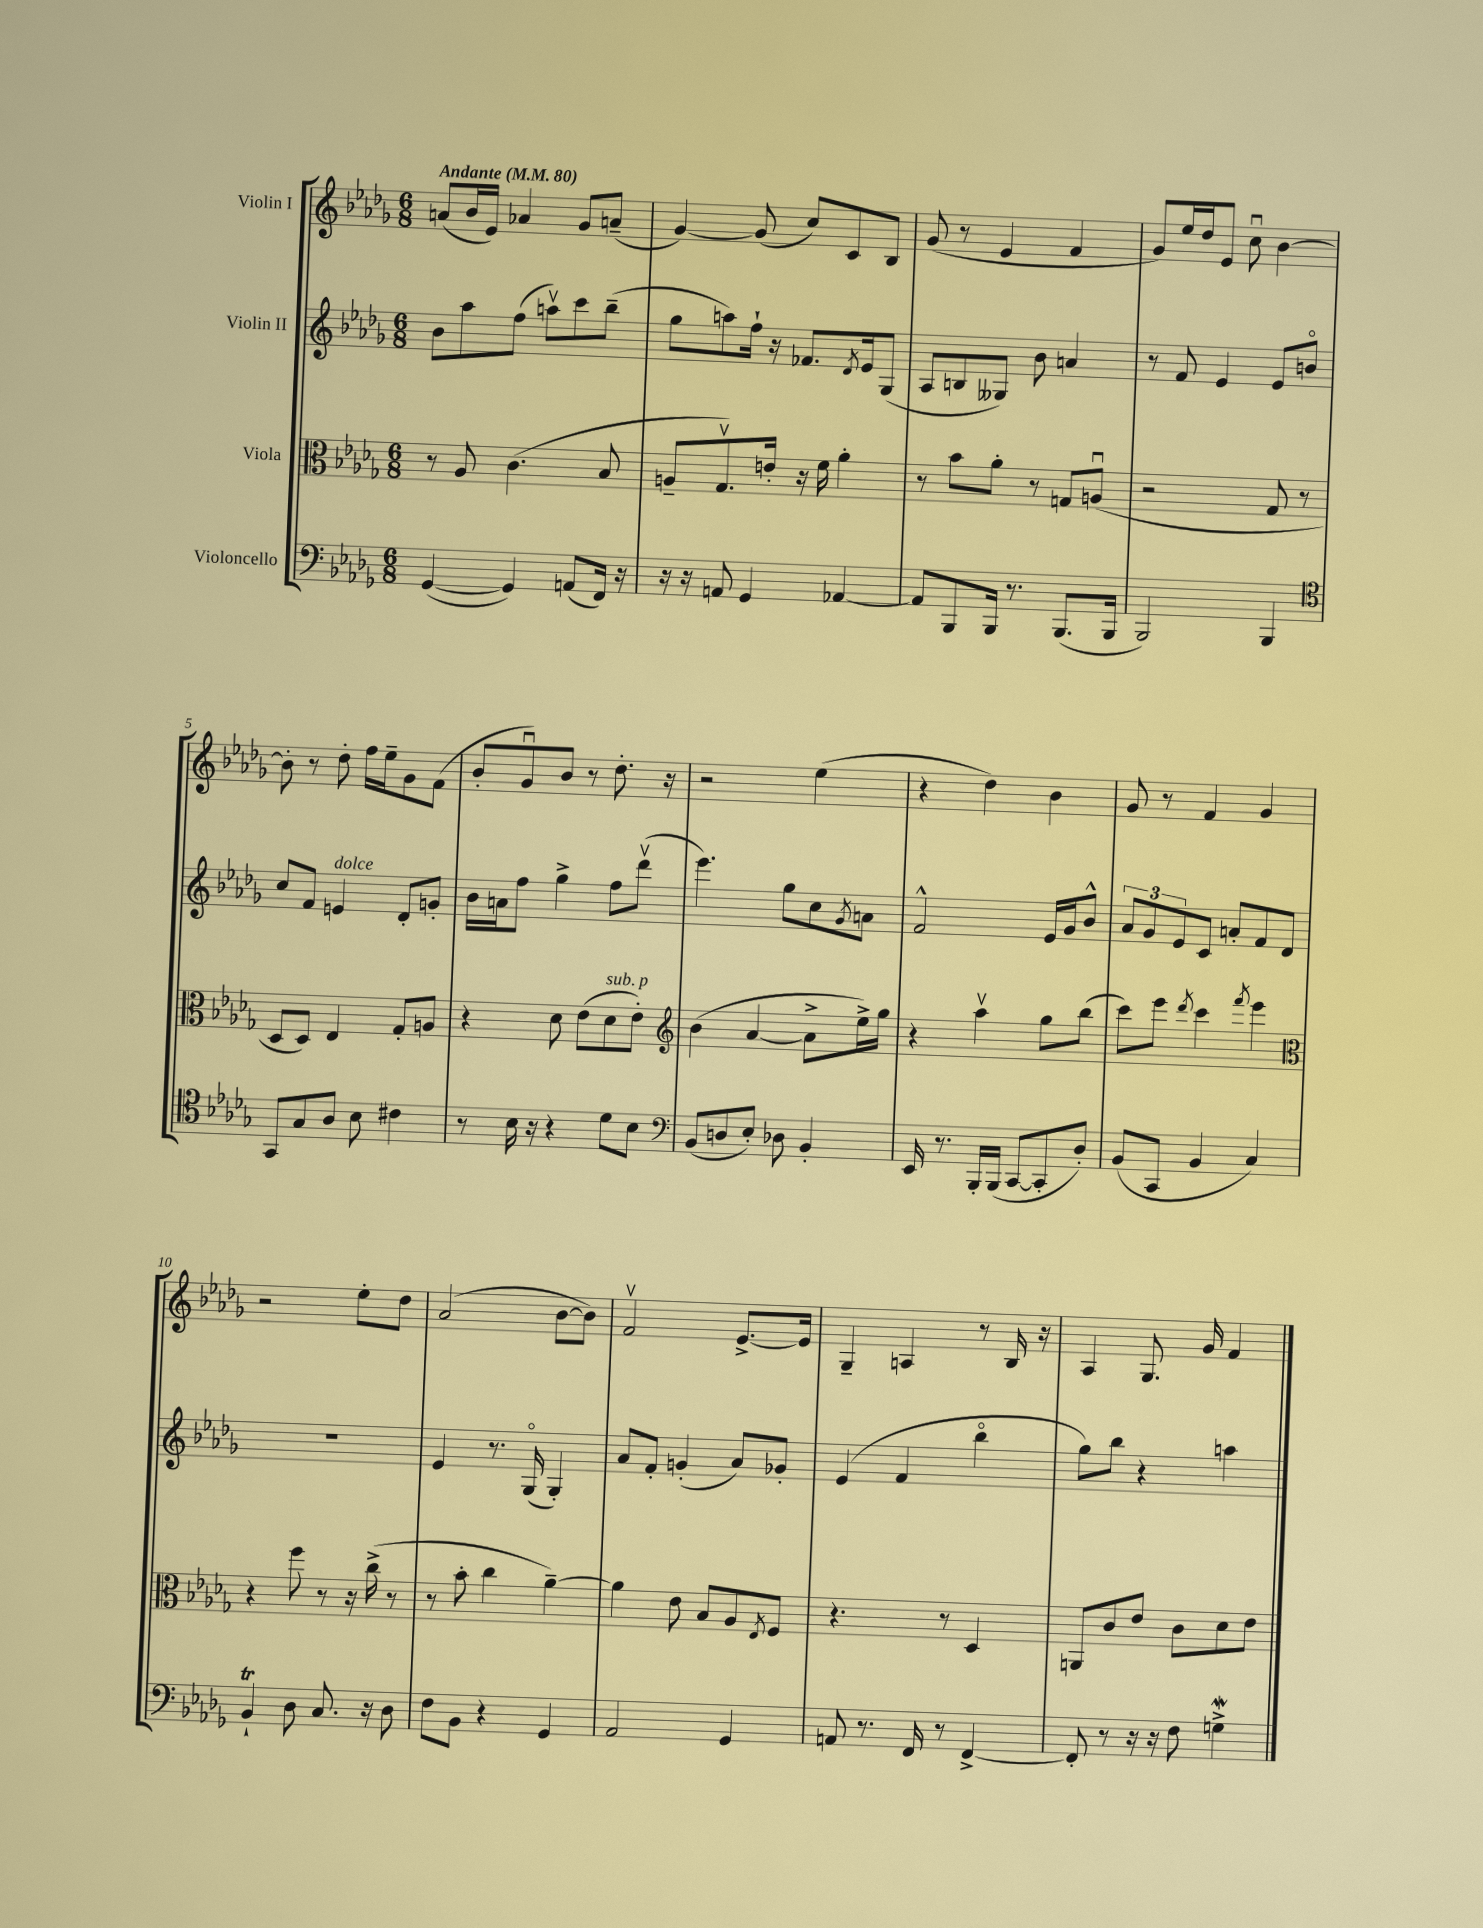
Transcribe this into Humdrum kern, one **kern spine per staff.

**kern	**kern	**kern	**kern
*staff4	*staff3	*staff2	*staff1
*clefF4	*clefC3	*clefG2	*clefG2
*k[b-e-a-d-g-]	*k[b-e-a-d-g-]	*k[b-e-a-d-g-]	*k[b-e-a-d-g-]
*M6/8	*M6/8	*M6/8	*M6/8
*MM80	*MM80	*MM80	*MM80
([4GG-	8r	8b-	(8a
.	8A-	8aa-	16b-
.	.	.	16e-)
4GG-])	(4.c	(8ff	4a-
.	.	8aav)	.
(8AA	.	8ccc	8g-
16FF)	8B-	(8bb-~	(8a~
16r	.	.	.
=	=	=	=
16r	8A~	8gg-	[4g-)
16r	.	.	.
8AA	8.G-v)	8aa)	.
4GG-	.	16ff`	(8g-]
.	16e'	16r	.
.	16r	8.f-	8cc)
.	16f	.	.
[4AA-	4a-'	.	8c
.	.	8qd-	.
.	.	16e-	.
.	.	(8G-	8B-
=	=	=	=
8AA-]	8r	8A-	(8g-
8BBB-	8b-	8B	8r
16BBB-	8a-'	8G--)	4e-
8.r	.	.	.
.	8r	8b-	.
(8.BBB-	8G	4a	4f
.	(8Au	.	.
16BBB-	.	.	.
=	=	=	=
2BBB-)	2r	8r	8g-)
.	.	8f	16ee-
.	.	.	16dd-
.	.	4e-	8e-
.	.	.	8ccu
4BBB-	8G-	8e-	[4b-
.	8r	8bo	.
=	=	=	=
*clefC4	*	*	*
8GG-	8D-	8cc	8b-']
8G-	8D-)	8f	8r
8A-	4E-	4e	8dd-'
8B-	.	.	16ff
.	.	.	16ee-~
4c#	8G-'	8d-'	8g-
.	8A	8g'	(8f
=	=	=	=
8r	4r	16b-	8b-'
.	.	16a	.
16B-	.	8ff	8g-u)
16r	.	.	.
4r	8d-	4gg-^	8b-
.	(8e-	.	8r
8d-	8d-	8ff	8.dd-'
8B-	8e-')	(8ddd-v	.
.	.	.	16r
=	=	=	=
*clefF4	*clefG2	*	*
(8BB-	(4b-	4.eee-)	2r
8D	.	.	.
8E-')	[4a-	.	.
8D-	.	8gg-	.
4BB-'	8a-^]	8cc	(4ee-
.	.	8qg-	.
.	16ee-^)	8a	.
.	16gg-	.	.
=	=	=	=
16EE-	4r	2f^^	4r
8.r	.	.	.
16BBB-'	4aa-v	.	4dd-)
(16BBB-	.	.	.
[8CC	.	.	.
8CC']	8gg-	16e-	4b-
.	.	16g-	.
8D-')	(8bb-	8b-^^	.
=	=	=	=
(8BB-	8ccc)	12a-	8g-
.	.	12g-	.
8CC	8eee-	.	8r
.	.	12e-	.
.	8qddd-	.	.
4BB-	4ccc	8c	4f
.	.	8a'	.
.	8qfff	.	.
4C)	4eee-	8f	4g-
.	.	8d-	.
=	=	=	=
*	*clefC3	*	*
4BB-`	4r	2.r	2r
8D-	8ff	.	.
8.C	8r	.	.
.	16r	.	8ee-'
16r	(16cc^	.	.
8D-	8r	.	8dd-
=	=	=	=
8F	8r	4e-	(2a-
8BB-	8b-'	.	.
4r	4cc	8.r	.
.	.	(16G-o	.
4GG-	[4a-~)	4G-')	[8b-
.	.	.	8b-])
=	=	=	=
2AA-	4a-]	8a-	2fv
.	.	8f'	.
.	8e-	(4g'	.
.	8B-	.	.
4GG-	8A-	8a-)	[8.e-^
.	8qE-	.	.
.	8F	8g-'	.
.	.	.	16e-]
=	=	=	=
8AA	4.r	(4e-	4G-~
8.r	.	.	.
.	.	4f	4A
16FF	.	.	.
8r	8r	.	.
[4FF^	4D-	4bb-o	8r
.	.	.	16B-
.	.	.	16r
=	=	=	=
8FF']	8AA	8gg-)	4A-
8r	8c	8bb-	.
16r	8e-	4r	8.G-
16r	.	.	.
8F	8c	.	.
.	.	.	16g-
4G^	8d-	4aa	4f
.	8e-	.	.
==	==	==	==
*-	*-	*-	*-
